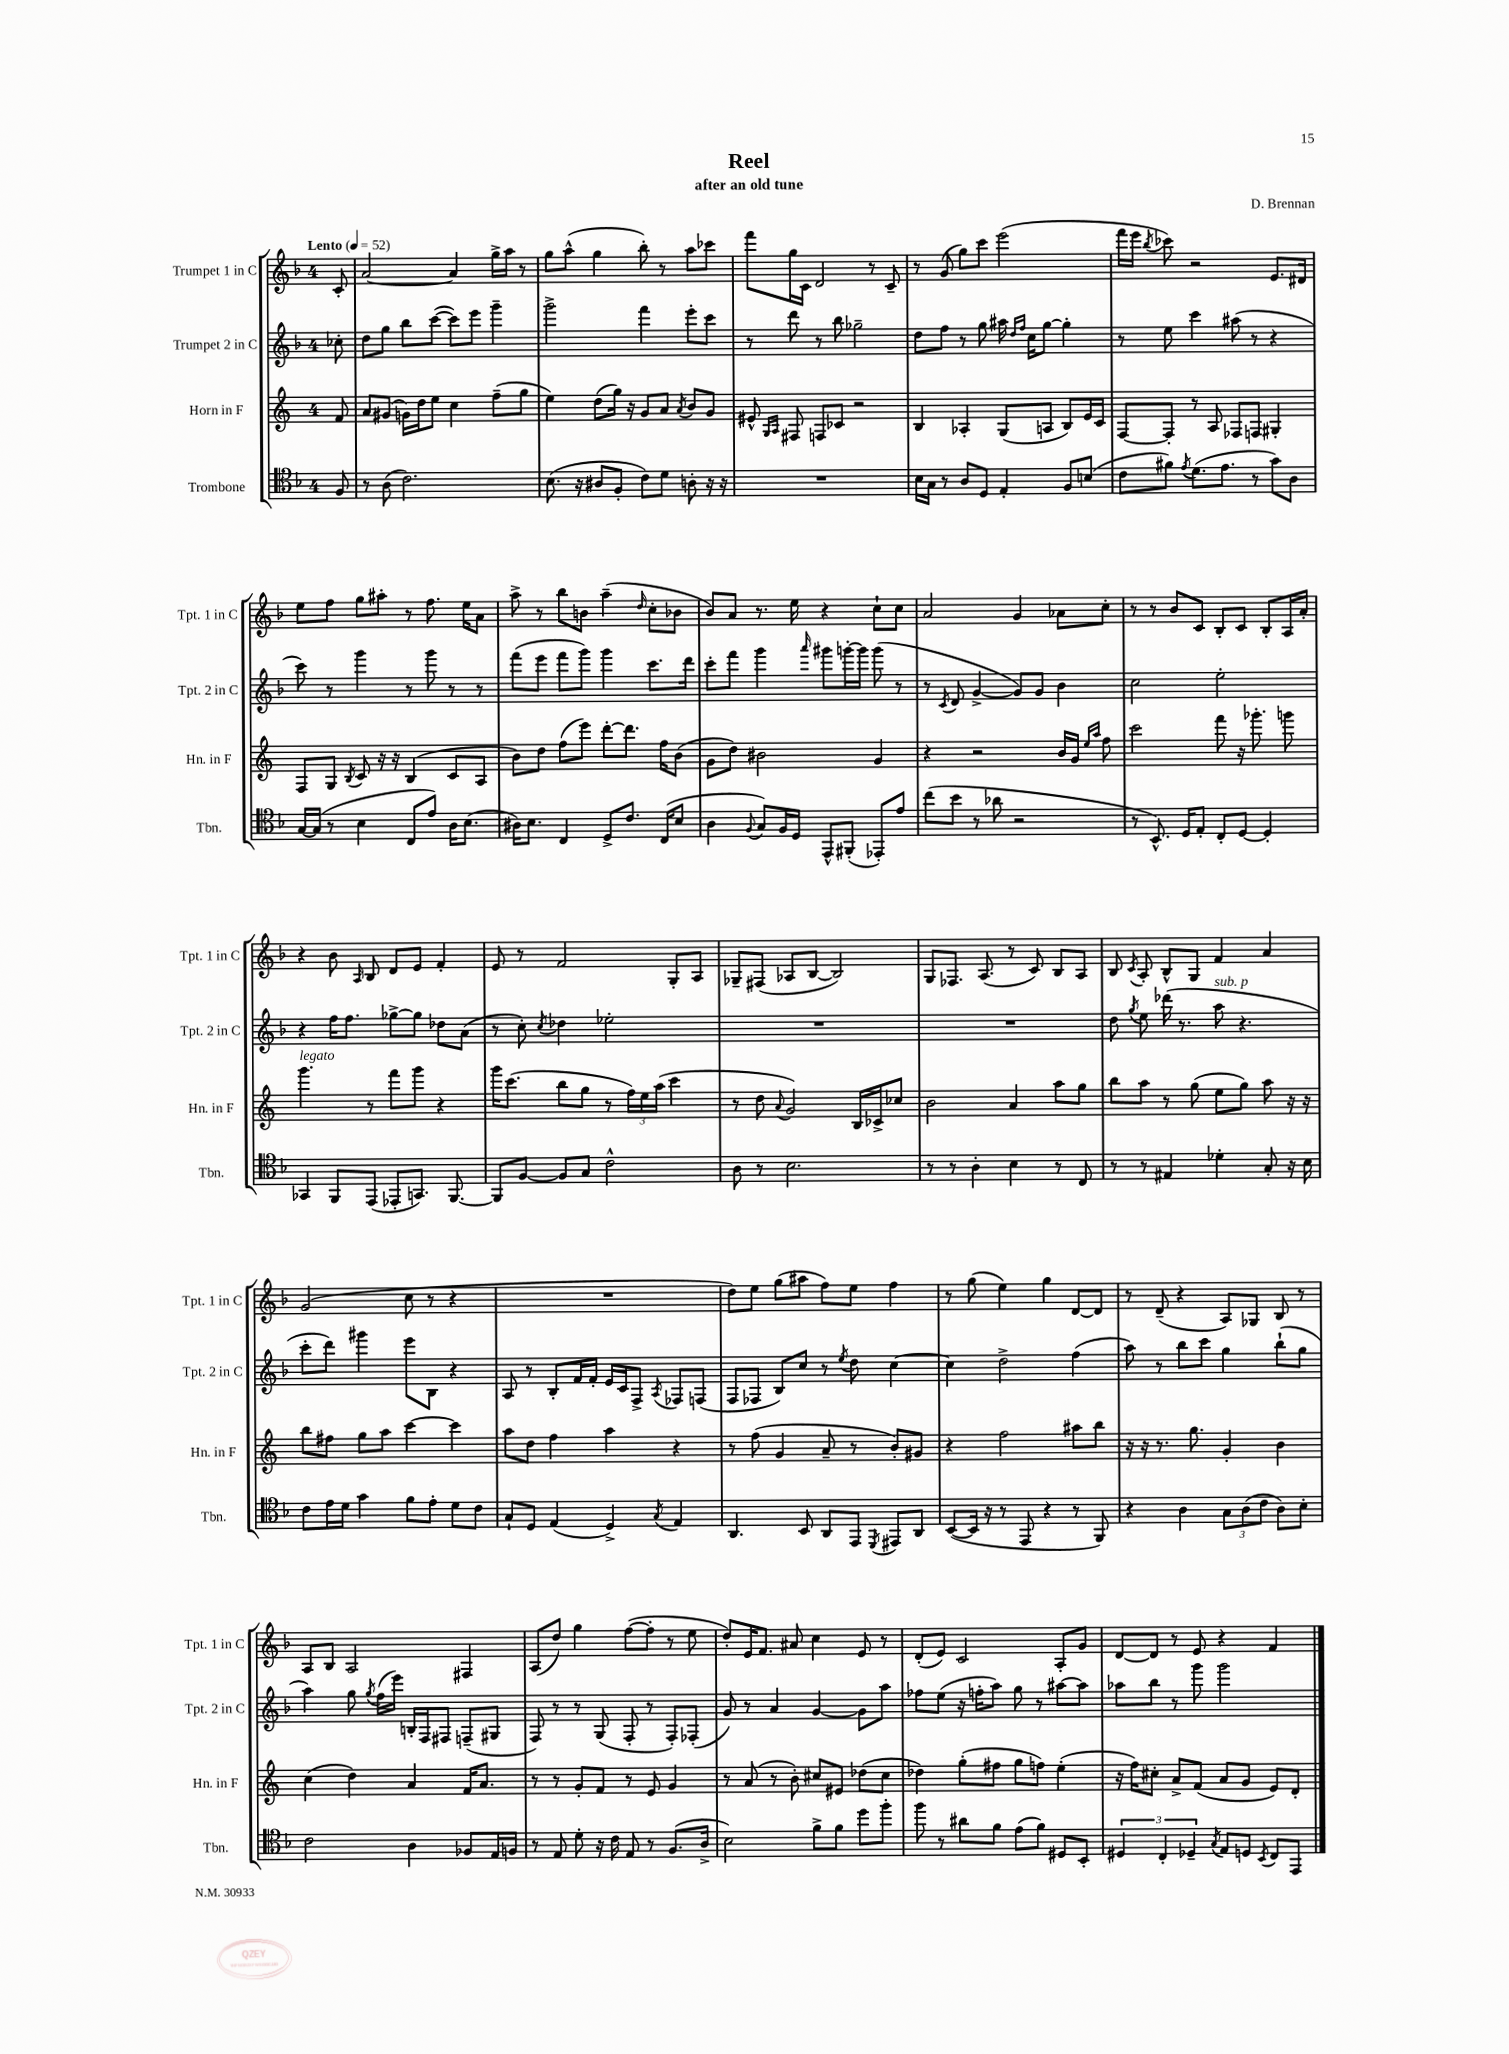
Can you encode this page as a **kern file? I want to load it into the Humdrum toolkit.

**kern	**kern	**kern	**kern
*part4	*part3	*part2	*part1
*staff4	*staff3	*staff2	*staff1
*I"Trombone	*I"Horn in F	*I"Trumpet 2 in C	*I"Trumpet 1 in C
*I'Tbn.	*I'Hn. in F	*I'Tpt. 2 in C	*I'Tpt. 1 in C
*clefC4	*clefG2	*clefG2	*clefG2
*k[b-]	*k[]	*k[b-]	*k[b-]
*M4/4	*M4/4	*M4/4	*M4/4
*MM52	*MM52	*MM52	*MM52
=	=	=	=
!	!	!	!LO:TX:a:B:t=Lento
8F/	8f/	8cc-X'\	8c'/
=1	=1	=1	=1
8r	8a/L	8dd\L	[2a/
(8A\	(8g#X/J	8gg\J	.
2.c\)	16gn\LL)	8bb-\L	.
.	16dd\J	.	.
.	8ee\J	([8ccc\J	.
.	4cc\	8ccc\L])	4a/]
.	.	8eee\J	.
.	(8ff~\L	4ggg~\	16gg^\LL
.	.	.	16aa\JJ
.	8gg\J	.	8r
=2	=2	=2	=2
(8.B-\	4ee\)	2ggg^\	8gg\L
.	.	.	(8aa^^\J
16r	.	.	.
8A#X/L	(8dd\L	.	4gg\
8F'/J	16gg\Jk)	.	.
.	16r	.	.
8c\L)	8g/L	4fff\	8bb-'\)
8d\J	8a/J	.	8r
.	8qa/	.	.
8An'\	8b/L	8eee'\L	8aa\L
16r	8g/J	8ccc\J	8ccc-X\J
16r	.	.	.
=3	=3	=3	=3
1r	8e#X^^/	8r	8fff\L
.	16qqG/LL	.	.
.	16qqA/JJ	.	.
.	8F#X/	8ddd\	16gg\L
.	.	.	16c\JJ
.	8Fn/L	8r	2d/
.	8c-X/J	8bb-\	.
.	2r	2gg-X~\	.
.	.	.	8r
.	.	.	8c~/
=4	=4	=4	=4
16B-\LL	4B/	8dd\L	8r
16G\JJ	.	.	.
8r	.	8ff\J	(8g/
8A/L	4A-X'/	8r	8gg\L)
8D/J	.	8gg\	8ccc\J
4E'/	(8G/L	16aa#X\	(2eee\
.	.	16qqdd/LL	.
.	.	16qqff/JJ	.
.	.	16cc\KL	.
.	8An/J	[8gg\J	.
8F/L	8B/L)	4gg'\]	.
(8Bn/J	16e/L	.	.
.	16c/JJ	.	.
=5	=5	=5	=5
8c\L	[8F/L	8r	16fff\LL
.	.	.	16eee\JJ
.	.	.	8qbb-/
8f#X\J)	8F'/J]	8ee\	8ccc-X\)
8qe/	.	.	.
(8.d\L	8r	4ccc\	2r
.	8A/	.	.
8.e\J	.	.	.
.	8F-X/L	(8aa#X\	.
8r	8Fn/J	8r	.
8g\L)	4G#X'/	4r	8.e/L
8A\J	.	.	.
.	.	.	16d#X/Jk
!!LO:LB:g=z
=6	=6	=6	=6
[16G/LL	8F/L	8ccc\)	8ee\L
(16G/JJ]	.	.	.
8r	8G/J	8r	8ff\J
.	8qB/	.	.
4B-\	8c/	4ggg\	8gg\L
.	16r	.	8aa#X'\J
.	16r	.	.
8C/L	(4B/	8r	8r
8e/J)	.	8ggg\	8.ff\
16A\KL	8c/L	8r	.
(8.B-\J	.	.	16ee\KL
.	8A/J	8r	8a\J
=7	=7	=7	=7
16A#X\KL)	8b\L)	(8fff\L	8aa^\
8.B-\J	.	.	.
.	8dd\J	8eee\J	8r
4C/	(8ff\L	8fff\L	8bb-\L
.	8eee\J)	8ggg\J)	8bn\J
8D^/L	[8ddd'\L	4ggg\	(4aa~\
8.c/J	8.ddd\J]	.	.
.	.	.	16qqdd/
.	.	8.ccc\L	8cc'\L
(16C/KL	16ff\KL	.	.
8B-/J	(8b\J	.	8b-X\J
.	.	16ddd\Jk	.
=8	=8	=8	=8
4A\	8g\L	8ccc'\L	8b-/L)
.	8dd\J)	8fff\J	8a/J
8qqF/	.	.	.
8G/L)	2b#X\	4ggg\	8.r
16F/L	.	.	.
16D/JJ	.	.	16ee\
.	.	16qqaaa/	.
8EE^^/L	.	8ggg#X\L	4r
(8FF#X'/J	.	[16gggn'\L	.
.	.	16ggg\JJ]	.
8EE-X'/L)	4g/	(8ggg\	8cc`\L
8e/J	.	8r	8cc\J
=9	=9	=9	=9
(8cc\L	4r	8r	2a/
.	.	8qc/	.
8b-\J	.	8d/	.
8r	2r	[4g^/	.
8a-X\	.	.	.
2r	.	8g/L])	4g/
.	.	8g/J	.
.	16b/LL	4b-\	8a-X\L
.	16g/JJ	.	.
.	16qqee/LL	.	.
.	16qqaa/JJ	.	.
.	8ff\	.	8cc'\J
=10	=10	=10	=10
8r	2ccc\	2cc\	8r
8.BB-^^/)	.	.	8r
.	.	.	8b-/L
16D/KL	.	.	.
8E'/J	.	.	8c/J
8C'/L	8fff\	2ee'\	8B-'/L
[8D/J	16r	.	8c/J
.	8.ggg-X'\	.	.
4D'/]	.	.	8B-'/L
.	8gggn\	.	16A/L
.	.	.	16a'/JJ
!!LO:LB:g=z
=11	=11	=11	=11
!	!LO:TX:a:i:t=legato	!	!
4GG-X/	4.ggg\	4r	4r
8FF/L	.	16ff\KL	8b-\
.	.	8.ff\J	.
.	.	.	16qqA/
(8EE/J	8r	.	8B-/
8EE-X'/L	8fff\L	[8gg-X^\L	8d/L
8.GGn/J)	8ggg\J	8gg-\J]	8e/J
.	4r	8dd-X\L	4f'/
[8.FF/	.	.	.
.	.	(8a\J	.
=12	=12	=12	=12
8FF/L]	16ggg\KL	8r	8e/
.	(8.ccc\J	.	.
[8F/J	.	8cc'\)	8r
.	.	8qcc/	.
8F/L]	8bb\L	4dd-X\	2f/
8G/J	8gg\J	.	.
2c^^\	8r	2ee-X'\	.
.	24ff\LL)	.	.
.	24ee\	.	.
.	(24aa\JJ	.	.
.	4ccc\	.	8G'/L
.	.	.	8A/J
=13	=13	=13	=13
8A\	8r	1r	8G-X~/L
8r	8dd\	.	(8F#X/J
.	8qqa/	.	.
2.B-\	2g/)	.	8A-X/L
.	.	.	[8B-/J
.	.	.	2B-/])
.	16B/LL	.	.
.	16c-X^/J	.	.
.	8cc-X/J	.	.
=14	=14	=14	=14
8r	2b\	1r	8G/L
8r	.	.	8.F-X/J
4A'\	.	.	.
.	.	.	(8.A/
4B-\	4a/	.	8r
.	.	.	8c/)
8r	8aa\L	.	8B-/L
8C/	8gg\J	.	8A/J
=15	=15	=15	=15
8r	8bb\L	8dd\	8B-/
.	.	8qgg/	8qc/
8r	8aa\J	8ee\	8A'/
4E#X/	8r	(16ddd-X\	8B-^^/L
.	.	8.r	.
.	(8gg\	.	8G/J
!	!	!LO:TX:a:i:t=sub. p	!
4d-X'\	8ee\L	8aa\	4f/
.	8gg\J)	4.r	.
8G'/	8aa\	.	4a/
16r	16r	.	.
16B-\	16r	.	.
!!LO:LB:g=z
=16	=16	=16	=16
8c\L	8bb\L	8ccc'\L	(2g/
16e\L	8ff#X\J	8ddd\J)	.
16d\JJ	.	.	.
4g\	8gg\L	4ggg#X\	.
.	8aa\J	.	.
8f\L	[4ccc\	8eee\L	8cc\
8e'\J	.	8B-\J	8r
8d\L	4ccc\]	4r	4r
8c\J	.	.	.
=17	=17	=17	=17
8G`/L	8aa\L	8A/	1r
8D/J	8dd\J	8r	.
(4E/	4ff\	8B-'/L	.
.	.	16f/L	.
.	.	16f'/JJ	.
4D^/)	4aa\	16e/LL	.
.	.	16c/J	.
.	.	8F^/J	.
8qG/	.	8qA/	.
4E/	4r	8F-X/L	.
.	.	(8Fn/J	.
=18	=18	=18	=18
4.AA/	8r	8F/L	8dd\L)
.	(8ff\	8F-X/J	8ee\J
.	4g/	8B-/L)	(8gg\L
8BB-/	.	8cc/J	8aa#X\J
8AA/L	8a~/	8r	8ff\L)
.	.	8qee/	.
8EE/J	8r	8dd\	8ee\J
8qDD/	.	.	.
8EE#X/L	8b'/L)	[4cc\	4ff\
8AA/J	8g#X/J	.	.
=19	=19	=19	=19
([8BB-/L	4r	4cc\]	8r
16BB-/Jk]	.	.	(8gg\
16r	.	.	.
8r	2ff\	2dd^\	4ee\)
8EE/	.	.	.
4r	.	.	4gg\
8r	8aa#X\L	(4ff\	[8d/L
8FF/)	8bb\J	.	8d/J]
=20	=20	=20	=20
4r	16r	8aa\)	8r
.	16r	.	.
.	8.r	8r	(8d~/
4A\	.	8bb-\L	4r
.	8.gg\	.	.
.	.	8ccc\J	.
12G\L	4g'/	4gg\	8A/L)
(12A\	.	.	.
.	.	.	8G-X/J
12c\J	.	.	.
8A\L)	4b\	(8bb-`\L	8B-/
8B-'\J	.	8gg\J	8r
!!LO:LB:g=z
=21	=21	=21	=21
2c\	(4cc\	4aa\)	8A/L
.	.	.	8B-/J
.	4dd\)	8gg\	2A/
.	.	8qgg/	.
.	.	(16ff\LL	.
.	.	16eee\JJ)	.
4A\	4a/	16Bn'/LL	.
.	.	16F/J	.
.	.	8F#X/J	.
8F-X/L	16f/KL	(8Fn~/L	4F#X/
.	8.a/J	.	.
16E/L	.	8G#X/J	.
16Fn/JJ	.	.	.
=22	=22	=22	=22
8r	8r	8F/)	(8A/L
8E/	8r	8r	8dd/J)
8d'\	8g'/L	8r	4gg\
16r	8f/J	(8G/	.
16c\	.	.	.
8E/	8r	8F'/	([8ff\L
8r	8e/	8r	8ff'\J]
(8.F/L	4g/	8F'/L)	8r
.	.	(8F-X'/J	8ee\
16A^/Jk	.	.	.
=23	=23	=23	=23
2B-\)	8r	8g/)	8dd'/L)
.	(8a/	8r	16e/K
.	.	.	8.f/J
.	8r	4a/	.
.	8b'\)	.	8a#X/
8f^\L	8cc#X/L	[4g/	4cc\
8f\J	8e#X/J	.	.
8dd\L	(8dd-X\L	8g\L]	8e/
8ff'\J	8cc#\J	8aa\J	8r
=24	=24	=24	=24
8ff\	4dd-X\)	8ff-X\L	(8d'/L
8r	.	(8ee\J	8e/J)
8a#X\L	(8gg'\L	16r	2c/
.	.	16ffn'\KL	.
8f\J	8ff#X\J	8aa\J)	.
(8e\L	8gg\L	8gg\	.
8f\J)	8ffn\J)	8r	.
8D#X/L	(4ee'\	[8aa#X\L	8A'/L
8BB-'/J	.	8aa#\J]	8g/J
=25	=25	=25	=25
6D#X/	16r	8aa-X\L	[8d/L
.	16ff\KL)	.	.
.	8cc#X'\J	8bb-\J	8d/J]
6C'/	.	.	.
.	8a^/L	8r	8r
6D-X~/	.	.	.
.	(8f/J	8ggg\	8e/
8qG/	.	.	.
8E/L	8a/L	2ggg\	4r
8Dn/J	8g/J	.	.
8qBB-/	.	.	.
8C/L	8e/L)	.	4f/
8EE/J	8d'/J	.	.
==	==	==	==
*-	*-	*-	*-
